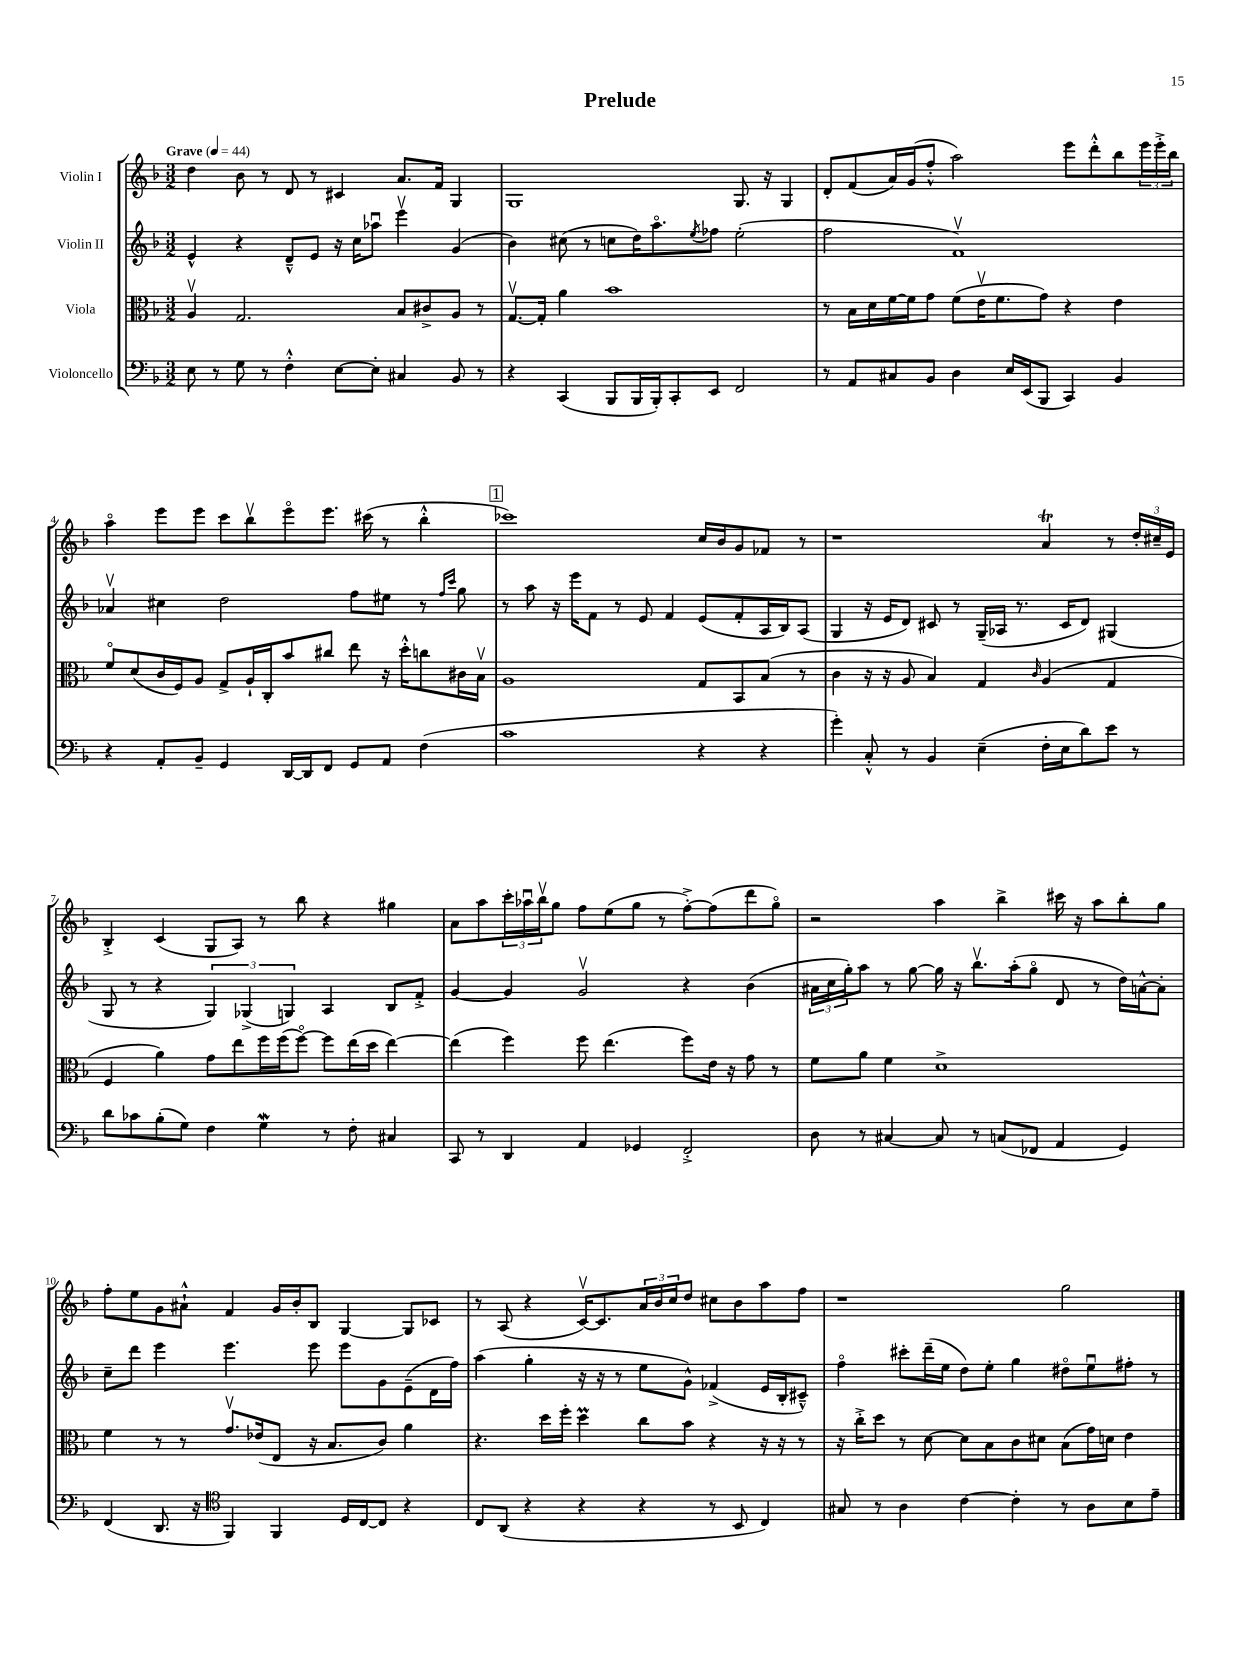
\header { title = "Prelude" }
<<
\new StaffGroup <<
\new Staff = "s0" \with { instrumentName = "Violin I" } {
    \clef treble \key f \major \numericTimeSignature \time 3/2 \tempo "Grave" 4 = 44
    d''4 bes'8 r8 d'8 r8 cis'4 a'8. f'16 g4 |
    g1 g8. r16 g4 |
    d'8-. f'8( a'16) g'16( f''8-.-^ a''2) e'''8 d'''8-.-^ bes''8 \tuplet 3/2 { e'''16 e'''16-.-> bes''16 } |
    a''4\flageolet e'''8 e'''8 c'''8 bes''8\upbow e'''8\flageolet e'''8. cis'''16( r8 bes''4-.-^ |
    \mark \markup { \box "1" } ces'''1) c''16 bes'16 g'8 fes'8 r8 |
    r1 a'4\trill r8 \tuplet 3/2 { d''16-. cis''16-- e'16 } |
    bes4-.-> c'4( g8 a8) r8 bes''8 r4 gis''4 |
    a'8 a''8 \tuplet 3/2 { c'''16-. aes''16\downbow bes''16\upbow } g''8 f''8 e''8( g''8 r8 f''8~-.->) f''8( d'''8 g''8\flageolet) |
    r2 a''4 bes''4-> cis'''16 r16 a''8 bes''8-. g''8 |
    f''8-. e''8 g'8 ais'8-!-^ f'4 g'16 bes'16-. bes8 g4~ g8 ces'8 |
    r8 a8( r4 c'16~\upbow) c'8. \tuplet 3/2 { a'16 bes'16 c''16 } d''8 cis''8 bes'8 a''8 f''8 |
    r1 g''2 \bar "|." |
}
\new Staff = "s1" \with { instrumentName = "Violin II" } {
    \clef treble \key f \major \numericTimeSignature \time 3/2
    e'4-^ r4 d'8---^ e'8 r16 c''16 aes''8\downbow e'''4\upbow g'4( |
    bes'4) cis''8( r8 c''8 d''16) a''8.\flageolet \acciaccatura { e''8 } fes''8 e''2-.( |
    f''2 f'1\upbow) |
    aes'4\upbow cis''4 d''2 f''8 eis''8 r8 \grace { f''16 c'''16 } g''8 |
    \mark \markup { \box "1" } r8 a''8 r16 e'''16 f'8 r8 e'8 f'4 e'8( f'8-. a16 bes16) a8( |
    g4 r16 e'16 d'8) cis'8 r8 g16--( aes16 r8. cis'16 d'8) gis4( |
    g8 r8 r4 \tuplet 3/2 { g4) ges4->( g4) } a4 bes8 f'8-.-> |
    g'4~ g'4 g'2\upbow r4 bes'4( |
    \tuplet 3/2 { ais'16 c''16 g''16-.) } a''8 r8 g''8~ g''16 r16 bes''8.\upbow a''16-.( g''8\flageolet d'8 r8 d''16) a'16~-^ a'8-. |
    c''8-- d'''8 e'''4 e'''4. e'''8 e'''8 g'8 e'8--( d'16 f''16) |
    a''4( g''4-. r16 r16 r8 e''8 g'8-^) fes'4->( e'16 bes16-. cis'8---^) |
    f''4\flageolet cis'''8-. d'''16--( e''16 d''8) e''8-. g''4 dis''8\flageolet e''8\downbow fis''8-. r8 \bar "|." |
}
\new Staff = "s2" \with { instrumentName = "Viola" } {
    \clef alto \key f \major \numericTimeSignature \time 3/2
    a4\upbow g2. bes8 cis'8-> a8 r8 |
    g8.~\upbow g16-. a'4 bes'1 |
    r8 bes16 d'16 f'16~ f'16 g'8 f'8( e'16\upbow f'8. g'8) r4 e'4 |
    f'8\flageolet d'8( c'16 f16) a8 g8-> a16-! c16-. bes'8 cis''8 e''8 r16 d''16-.-^ c''8 cis'16 bes16\upbow |
    \mark \markup { \box "1" } a1 g8 bes,8 bes8( r8 |
    c'4 r16 r16 a8 bes4) g4 \grace { c'16 } a4( g4 |
    f4 a'4) g'8 e''8 f''16 f''16( f''8~\flageolet) f''8 e''16( d''16 e''4~) |
    e''4( f''4) f''8 e''4.( f''8) e'16 r16 g'8 r8 |
    f'8 a'8 f'4 d'1-> |
    f'4 r8 r8 g'8.\upbow ees'16( e8 r16 bes8. c'8) a'4 |
    r4. d''16 f''16-. d''4\prall c''8 bes'8 r4 r16 r16 r8 |
    r16 c''16-.-> d''8 r8 d'8~ d'8 bes8 c'8 dis'8 bes8( g'16) d'16 e'4 \bar "|." |
}
\new Staff = "s3" \with { instrumentName = "Violoncello" } {
    \clef bass \key f \major \numericTimeSignature \time 3/2
    e8 r8 g8 r8 f4-.-^ e8~ e8-. cis4 bes,8 r8 |
    r4 c,4( bes,,8 bes,,16 bes,,16-.) c,8-. e,8 f,2 |
    r8 a,8 cis8 bes,8 d4 e16 e,16( bes,,8 c,4) bes,4 |
    r4 a,8-. bes,8-- g,4 d,16~ d,16 f,8 g,8 a,8 f4( |
    \mark \markup { \box "1" } c'1 r4 r4 |
    g'4-.) c8-.-^ r8 bes,4 e4--( f16-. e16 d'8) e'8 r8 |
    d'8 ces'8 bes8-.( g8) f4 g4\mordent r8 f8-. cis4 |
    c,8 r8 d,4 a,4 ges,4 f,2-.-> |
    d8 r8 cis4~ cis8 r8 c8( fes,8 a,4 g,4) |
    f,4( d,8. r16 \clef tenor f,4) f,4 d16 c16~ c8 r4 |
    c8 a,8( r4 r4 r4 r8 bes,8 c4) |
    gis8 r8 a4 c'4~ c'4-. r8 a8 bes8 e'8-- \bar "|." |
}
>>
>>
